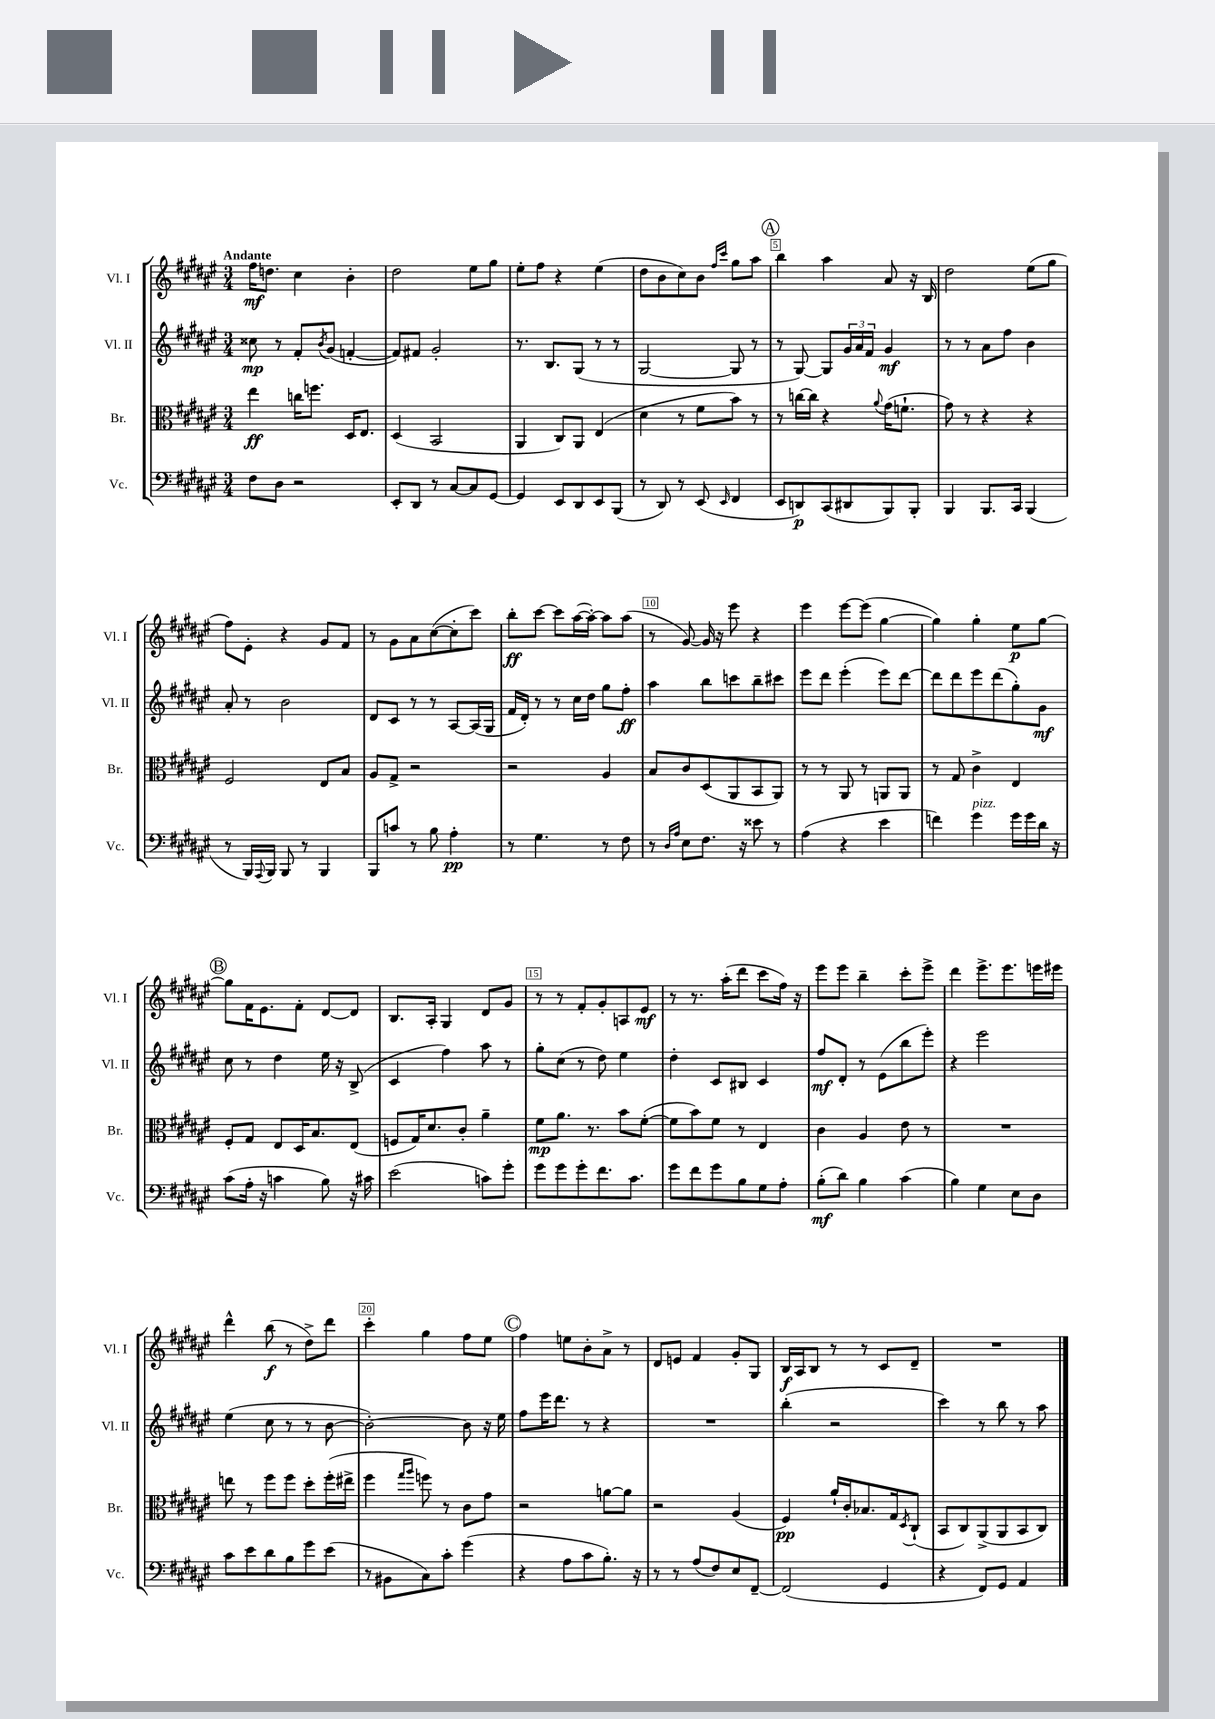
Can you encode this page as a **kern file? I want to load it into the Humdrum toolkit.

**kern	**dynam	**kern	**dynam	**kern	**dynam	**kern	**dynam
*part4	*part4	*part3	*part3	*part2	*part2	*part1	*part1
*staff4	*staff4	*staff3	*staff3	*staff2	*staff2	*staff1	*staff1
*I"Vc.	*	*I"Br.	*	*I"Vl. II	*	*I"Vl. I	*
*I'Vc.	*	*I'Br.	*	*I'Vl. II	*	*I'Vl. I	*
*clefF4	*	*clefC3	*	*clefG2	*	*clefG2	*
*k[f#c#g#d#a#e#]	*	*k[f#c#g#d#a#e#]	*	*k[f#c#g#d#a#e#]	*	*k[f#c#g#d#a#e#]	*
*M3/4	*	*M3/4	*	*M3/4	*	*M3/4	*
=1	=1	=1	=1	=1	=1	=1	=1
!	!	!	!	!	!	!LO:TX:a:B:t=Andante	!
8F#\L	.	4ee#\	ff	8cc##X\	mp	16ff#\KL	mf
.	.	.	.	.	.	8.ddn\J	.
8D#\J	.	.	.	8r	.	.	.
2r	.	16ccn\KL	.	8f#'/L	.	4cc#\	.
.	.	8.ffn\J	.	.	.	.	.
.	.	.	.	8qb/	.	.	.
.	.	.	.	(8g#/J	.	.	.
.	.	16D#/KL	.	[4fn'/	.	4b'\	.
.	.	8.E#/J	.	.	.	.	.
=2	=2	=2	=2	=2	=2	=2	=2
8EE#'/L	.	(4D#/	.	8f/L])	.	2dd#\	.
8DD#/J	.	.	.	8f#X/J	.	.	.
8r	.	2BB/	.	2g#'/	.	.	.
[8C#/L	.	.	.	.	.	.	.
8C#/]	.	.	.	.	.	8ee#\L	.
[8GG#/J	.	.	.	.	.	8gg#\J	.
=3	=3	=3	=3	=3	=3	=3	=3
4GG#/]	.	4AA#/	.	8.r	.	8ee#'\L	.
.	.	.	.	.	.	8ff#\J	.
.	.	.	.	8.B/L	.	.	.
8EE#/L	.	8C#/L)	.	.	.	4r	.
8DD#/	.	8AA#/J	.	(8G#/J	.	.	.
8EE#/	.	(4E#/	.	8r	.	(4ee#\	.
(8BBB/J	.	.	.	8r	.	.	.
=4	=4	=4	=4	=4	=4	=4	=4
8r	.	4d#\	.	[2G#/	.	8dd#\L	.
8DD#/)	.	.	.	.	.	8b\	.
8r	.	8r	.	.	.	8cc#\)	.
(8EE#/	.	8f#\L	.	.	.	8b\J	.
.	.	.	.	.	.	16qqff#/LL	.
16qqEE#/	.	.	.	.	.	16qqccc#/JJ	.
4FF#/	.	8b\J)	.	8G#/]	.	8gg#\L	.
.	.	8r	.	8r	.	8aa#\J	.
!!LO:REH:place=s1:t=A
=5	=5	=5	=5	=5	=5	=5	=5
8EE#/L	.	8r	.	8r	.	4bb\	.
8DDn/)	p	[16ccn\LL	.	[8G#/)	.	.	.
.	.	16cc\JJ]	.	.	.	.	.
(8CC#/	.	4r	.	8G#/L]	.	4aa#\	.
8DD#X/	.	.	.	24g#/L	.	.	.
.	.	.	.	24a#/	.	.	.
.	.	.	.	24f#/JJ	.	.	.
.	.	8qqa#/	.	.	.	.	.
8BBB/)	.	(16g#\KL	.	4g#/	mf	8a#/	.
.	.	8.fn`\J	.	.	.	.	.
8BBB'/J	.	.	.	.	.	16r	.
.	.	.	.	.	.	16B/	.
=6	=6	=6	=6	=6	=6	=6	=6
4BBB/	.	8g#\)	.	8r	.	2dd#\	.
.	.	8r	.	8r	.	.	.
8.BBB/L	.	4r	.	8a#\L	.	.	.
.	.	.	.	8ff#\J	.	.	.
16CC#/Jk	.	.	.	.	.	.	.
(4BBB/	.	4r	.	4b\	.	(8ee#\L	.
.	.	.	.	.	.	8gg#\J	.
!!LO:LB:g=z
=7	=7	=7	=7	=7	=7	=7	=7
8r	.	2F#/	.	8a#'/	.	8ff#\L)	.
16BBB/LL)	.	.	.	8r	.	8e#'\J	.
8qqAAA#/	.	.	.	.	.	.	.
16BBB/JJ	.	.	.	.	.	.	.
8BBB/	.	.	.	2b\	.	4r	.
8r	.	.	.	.	.	.	.
4BBB/	.	8E#/L	.	.	.	8g#/L	.
.	.	8B/J	.	.	.	8f#/J	.
=8	=8	=8	=8	=8	=8	=8	=8
8BBB/L	.	8A#/L	.	8d#/L	.	8r	.
8cn/J	.	8G#^/J	.	8c#/J	.	8g#\L	.
8r	.	2r	.	8r	.	8a#\	.
8B\	.	.	.	8r	.	([8cc#\	.
4A#'\	pp	.	.	[8A#/L	.	8cc#'\]	.
.	.	.	.	(16A#/L]	.	8ccc#\J)	.
.	.	.	.	16G#/JJ	.	.	.
=9	=9	=9	=9	=9	=9	=9	=9
8r	.	2r	.	16f#/LL	.	8bb'\L	ff
.	.	.	.	16d#'/JJ)	.	.	.
4.G#\	.	.	.	8r	.	[8ccc#\J	.
.	.	.	.	8r	.	8ccc#\L]	.
.	.	.	.	16cc#\LL	.	([16aa#\L	.
.	.	.	.	16dd#\JJ	.	16aa#'\JJ_)	.
8r	.	4A#/	.	8gg#\L	.	8aa#\L]	.
8F#\	.	.	.	8ff#'\J	ff	(8aa#\J	.
=10	=10	=10	=10	=10	=10	=10	=10
8r	.	8B/L	.	4aa#\	.	8r	.
16qqD#/LL	.	.	.	.	.	.	.
16qqA#/JJ	.	.	.	.	.	.	.
8E#\L	.	8c#/	.	.	.	[8g#/)	.
8.F#\J	.	(8D#/	.	8bb\L	.	16g#/]	.
.	.	.	.	.	.	16r	.
.	.	8AA#/	.	8cccn\	.	8eee#\	.
16r	.	.	.	.	.	.	.
8e##X\	.	8BB/	.	8bb~\	.	4r	.
8r	.	8AA#/J)	.	8ccc#X\J	.	.	.
=11	=11	=11	=11	=11	=11	=11	=11
(4A#\	.	8r	.	8eee#\L	.	4eee#\	.
.	.	8r	.	8ddd#\J	.	.	.
4r	.	8AA#/	.	(4eee#'\	.	[8eee#\L	.
.	.	8r	.	.	.	(8eee#\J]	.
4e#\	.	8AAn/L	.	8eee#\L)	.	[4gg#\	.
.	.	8AA/J	.	[8ddd#\J	.	.	.
=12	=12	=12	=12	=12	=12	=12	=12
4fn\)	.	8r	.	8ddd#\L]	.	4gg#\])	.
.	.	8G#/	.	8ddd#\	.	.	.
!LO:TX:a:i:t=pizz.	!	!	!	!	!	!	!
4g#\	.	4c#^\	.	8eee#\	.	4gg#'\	.
.	.	.	.	(8ddd#\	.	.	.
16g#\LL	.	4E#/	.	8gg#'\)	.	8ee#\L	p
16g#\	.	.	.	.	.	.	.
16d#\JJ	.	.	.	8g#\J	mf	[8gg#\J	.
16r	.	.	.	.	.	.	.
!!LO:LB:g=z
!!LO:REH:place=s1:t=B
=13	=13	=13	=13	=13	=13	=13	=13
(8c#\L	.	8F#'/L	.	8cc#\	.	8gg#\L]	.
16A#'\Jk	.	8G#/J	.	8r	.	16f#\K	.
16r	.	.	.	.	.	8.e#\	.
4cn\	.	8E#/L	.	4dd#\	.	.	.
.	.	16D#/K	.	.	.	8f#'\J	.
.	.	8.B/	.	.	.	.	.
8B\)	.	.	.	16ee#\	.	[8d#/L	.
.	.	.	.	16r	.	.	.
16r	.	(8E#/J	.	(8B^/	.	8d#/J]	.
16c#X\	.	.	.	.	.	.	.
=14	=14	=14	=14	=14	=14	=14	=14
(2e#\	.	8Fn/L	.	4c#/	.	8.B/L	.
.	.	16G#/K)	.	.	.	.	.
.	.	8.d#/	.	.	.	16A#'/Jk	.
.	.	.	.	4ff#\)	.	4G#/	.
.	.	8c#'/J	.	.	.	.	.
8cn\L)	.	4a#~\	.	8aa#\	.	8d#/L	.
8g#'\J	.	.	.	8r	.	8g#/J	.
=15	=15	=15	=15	=15	=15	=15	=15
8g#\L	.	8f#\L	mp	8gg#'\L	.	8r	.
8g#\	.	8.a#\J	.	(8cc#\J	.	8r	.
8g#'\	.	.	.	8r	.	8f#'/L	.
.	.	8.r	.	.	.	.	.
8.f#\	.	.	.	8dd#\)	.	8g#'/	.
.	.	8b\L	.	4ee#\	.	8An/	.
8.c#\J	.	.	.	.	.	.	.
.	.	([8f#'\J	.	.	.	8e#/J	mf
=16	=16	=16	=16	=16	=16	=16	=16
8g#\L	.	8f#\L]	.	4dd#'\	.	8r	.
8f#\	.	8b\)	.	.	.	8.r	.
8g#\	.	8f#\J	.	8c#/L	.	.	.
.	.	.	.	.	.	(16aa#'\KL	.
8B\	.	8r	.	8B#X/J	.	8ddd#\J	.
8G#\	.	4E#/	.	4c#/	.	8ccc#\L	.
8A#'\J	.	.	.	.	.	16ff#\Jk)	.
.	.	.	.	.	.	16r	.
=17	=17	=17	=17	=17	=17	=17	=17
(8B'\L	mf	4c#\	.	8ff#/L	mf	8eee#\L	.
8d#\J)	.	.	.	8d#'/J	.	8eee#\J	.
4B\	.	4A#/	.	8r	.	4bb~\	.
.	.	.	.	(8e#\L	.	.	.
(4c#\	.	8e#\	.	8bb\	.	8ccc#'\L	.
.	.	8r	.	8eee#'\J)	.	8eee#^\J	.
=18	=18	=18	=18	=18	=18	=18	=18
4B\)	.	2.r	.	4r	.	4ddd#\	.
4G#\	.	.	.	2eee#\	.	8.eee#^\L	.
.	.	.	.	.	.	8.eee#\	.
8E#\L	.	.	.	.	.	.	.
8D#\J	.	.	.	.	.	16eeen\L	.
.	.	.	.	.	.	16eee#X\JJ	.
!!LO:LB:g=z
=19	=19	=19	=19	=19	=19	=19	=19
8c#\L	.	8een\	.	(4ee#\	.	4ddd#^^\	.
8e#\	.	8r	.	.	.	.	.
8d#\	.	8ff#\L	.	8cc#\	.	(8bb\	f
8B\	.	8ff#\J	.	8r	.	8r	.
8g#\	.	8dd#'\L	.	8r	.	8dd#^\L)	.
(8e#\J	.	(16ff#'\L	.	[8b\	.	8ddd#\J	.
.	.	16ee#X^\JJ	.	.	.	.	.
=20	=20	=20	=20	=20	=20	=20	=20
8r	.	4ff#\	.	2b'\_)	.	4ccc#'\	.
8BB#X\L	.	.	.	.	.	.	.
.	.	16qqgg#/LL	.	.	.	.	.
.	.	16qqaa#/JJ	.	.	.	.	.
8C#\)	.	8ffn\)	.	.	.	4gg#\	.
8c#'\J	.	8r	.	.	.	.	.
(4g#\	.	8c#\L	.	8b\]	.	8ff#\L	.
.	.	8g#\J	.	16r	.	8ee#\J	.
.	.	.	.	16ee#\	.	.	.
!!LO:REH:place=s1:t=C
=21	=21	=21	=21	=21	=21	=21	=21
4r	.	2r	.	8ff#\L	.	4ff#\	.
.	.	.	.	16eee#\K	.	.	.
.	.	.	.	8.ddd#\J	.	.	.
8A#\L	.	.	.	.	.	8een\L	.
8c#\	.	.	.	8r	.	8b'\	.
8.B'\J)	.	[8an\L	.	4r	.	8a#^\J	.
.	.	8a\J]	.	.	.	8r	.
16r	.	.	.	.	.	.	.
=22	=22	=22	=22	=22	=22	=22	=22
8r	.	2r	.	2.r	.	8d#/L	.
8r	.	.	.	.	.	8en/J	.
(8A#/L	.	.	.	.	.	4f#/	.
8F#/)	.	.	.	.	.	.	.
8E#/	.	(4A#/	.	.	.	8g#'/L	.
[8FF#~/J	.	.	.	.	.	8G#/J	.
=23	=23	=23	=23	=23	=23	=23	=23
(2FF#/]	.	4F#/)	pp	(4bb'\	.	16B/LL	f
.	.	.	.	.	.	16A#/J	.
.	.	.	.	.	.	8B/J	.
.	.	16a#`/LL	.	2r	.	8r	.
.	.	16c#'/J	.	.	.	.	.
.	.	8.B-X/	.	.	.	8r	.
4GG#/	.	.	.	.	.	8c#/L	.
.	.	16G#/k	.	.	.	.	.
.	.	8qD#/	.	.	.	.	.
.	.	(8C#`/J	.	.	.	8d#~/J	.
=24	=24	=24	=24	=24	=24	=24	=24
4r	.	8BB/L	.	4ccc#\)	.	2.r	.
.	.	8C#/)	.	.	.	.	.
8FF#/L)	.	(8AA#^/	.	8r	.	.	.
8GG#/J	.	8AA#/	.	8bb\	.	.	.
4AA#/	.	8BB/	.	8r	.	.	.
.	.	8C#/J)	.	8aa#\	.	.	.
==	==	==	==	==	==	==	==
*-	*-	*-	*-	*-	*-	*-	*-
